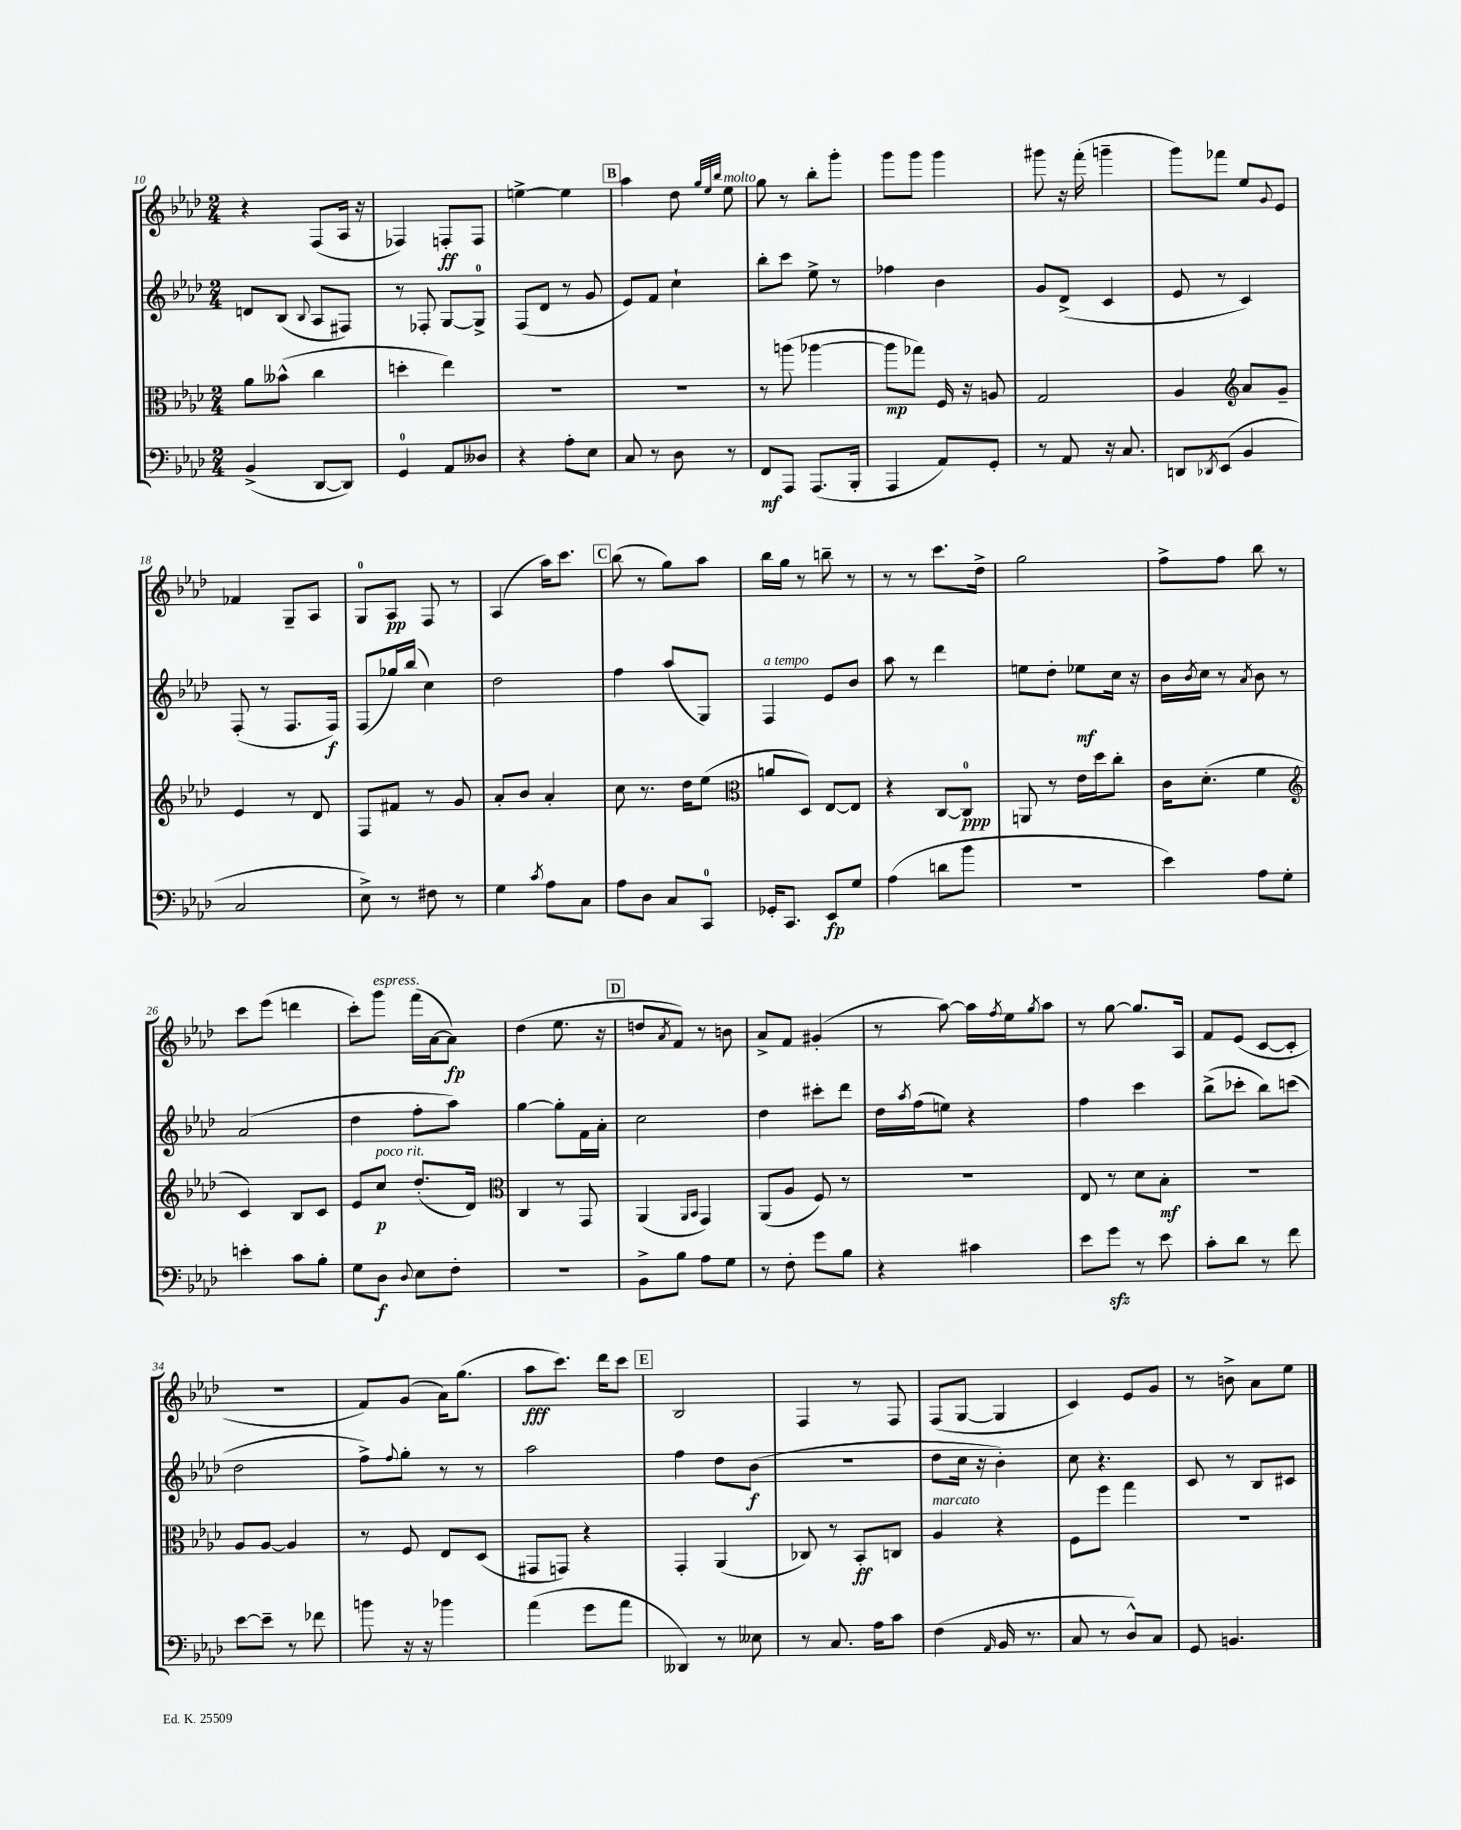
<<
\new StaffGroup <<
\new Staff = "s0" {
    \clef treble \key aes \major \numericTimeSignature \time 2/4
    r4 f8( aes16 r16 |
    fes4) f8-.\ff f8 |
    e''4~-> e''4 |
    \mark \markup { \box "B" } aes''4 des''8 \grace { g''32 ees''32 bes''32 } ees''8^\markup { \italic "molto" } |
    g''8 r8 bes''8-. g'''8-. |
    g'''8 g'''8 g'''4 |
    gis'''8 r16 f'''16-.( g'''4-- |
    g'''8) fes'''8 ees''8 \appoggiatura { g'8 } ees'8 |
    fes'4 g8-- aes8 |
    g8-0 aes8\pp f8 r8 |
    aes4( aes''16) c'''8. |
    \mark \markup { \box "C" } bes''8( r8 g''8) aes''8 |
    bes''16 g''16 r8 b''8-- r8 |
    r8 r8 c'''8. des''16-> |
    g''2 |
    f''8-> f''8 bes''8 r8 |
    c'''8 ees'''8( d'''4 |
    c'''8-.) g'''8^\markup { \italic "espress." } f'''16( aes'16~ aes'8\fp) |
    des''4( ees''8. r16 |
    \mark \markup { \box "D" } d''8 \acciaccatura { aes'8 } f'8) r8 b'8 |
    aes'8-> f'8 gis'4-.( |
    r8 aes''8~) aes''16 \acciaccatura { f''8 } ees''16 \acciaccatura { g''8 } aes''8 |
    r8 g''8~ g''8. aes16 |
    f'8 ees'8( c'8~ c'8-. |
    r2 |
    f'8) g'8( aes'16) g''8.( |
    aes''8\fff c'''8.) des'''16 c'''8 |
    \mark \markup { \box "E" } bes2 |
    f4 r8 f8 |
    f8( g8~ g4 |
    c'4) ees'8 g'8 |
    r8 b'8-> aes'8 ees''8 \bar "|." |
}
\new Staff = "s1" {
    \clef treble \key aes \major \numericTimeSignature \time 2/4
    d'8 bes8( \appoggiatura { bes8 } aes8 fis8) |
    r8 fes8-. g8~ g8-0-> |
    f8( des'8 r8 g'8 |
    \mark \markup { \box "B" } ees'8) f'8 c''4-! |
    bes''8-. c'''8 ees''8-> r8 |
    fes''4 bes'4 |
    g'8 des'8->( c'4 |
    ees'8 r8 c'4) |
    f8-.( r8 f8. f16\f) |
    f8( ges''16) bes''16( c''4) |
    des''2 |
    \mark \markup { \box "C" } f''4 aes''8( g8) |
    f4^\markup { \italic "a tempo" } ees'8 bes'8 |
    aes''8 r8 des'''4 |
    e''8 des''8-. ees''8\mf c''16 r16 |
    bes'16 \acciaccatura { bes'8 } c''16 r8 \acciaccatura { aes'8 } bes'8 r8 |
    aes'2( |
    des''4 f''8-. aes''8) |
    g''4~ g''8-. f'16 aes'16-. |
    \mark \markup { \box "D" } c''2 |
    des''4 cis'''8-. des'''8 |
    des''16 \acciaccatura { aes''8 } f''16( e''8) r4 |
    f''4 c'''4 |
    bes''8->( ces'''8-. bes''8) c'''8( |
    des''2 |
    f''8->) \appoggiatura { f''8 } g''8-. r8 r8 |
    aes''2 |
    \mark \markup { \box "E" } f''4 des''8 bes'8\f( |
    r2 |
    des''8 c''16 r16 bes'4-.) |
    c''8 r4. |
    c'8 r8 bes8 cis'8 \bar "|." |
}
\new Staff = "s2" {
    \clef alto \key aes \major \numericTimeSignature \time 2/4
    aes'8 beses'8-^( c''4 |
    d''4-. ees''4) |
    R2 |
    \mark \markup { \box "B" } R2 |
    r8 a''8( aes''4~ |
    aes''8\mp ges''8) f16 r16 a8 |
    g2 |
    aes4 \clef treble aes'8 g'8-- |
    ees'4 r8 des'8 |
    f8 fis'8 r8 g'8 |
    aes'8-. bes'8 aes'4-. |
    \mark \markup { \box "C" } c''8 r8. des''16 ees''8( |
    \clef alto a'8 des8) ees8~ ees8 |
    r4 c8~ c8-0\ppp |
    a,8 r8 ees'16 des''16 c''8-. |
    c'16 des'8.-.( f'4 |
    \clef treble c'4) bes8 c'8 |
    ees'8 c''8\p^\markup { \italic "poco rit." } des''8.-.( des'16) |
    \clef alto c4 r8 g,8 |
    \mark \markup { \box "D" } aes,4( \grace { aes,16 bes,16 } g,4) |
    aes,8( aes8 f8) r8 |
    R2 |
    ees8 r8 des'8 bes8-.\mf |
    R2 |
    aes8 aes8~ aes4 |
    r8 f8 ees8 des8( |
    gis,8 g,8) r4 |
    \mark \markup { \box "E" } g,4-. aes,4( |
    ces8) r8 bes,8-.\ff c8 |
    aes4^\markup { \italic "marcato" } r4 |
    f8 f''8 g''4 |
    R2 \bar "|." |
}
\new Staff = "s3" {
    \clef bass \key aes \major \numericTimeSignature \time 2/4
    bes,4->( des,8~ des,8) |
    g,4-0 aes,8 deses8 |
    r4 aes8-. ees8 |
    \mark \markup { \box "B" } c8 r8 des8 r8 |
    f,8\mf aes,,8 aes,,8.( bes,,16-. |
    aes,,4 aes,8) g,8-. |
    r8 aes,8 r16 c8. |
    d,8 \acciaccatura { des,8 } ees,8( bes,4 |
    c2 |
    ees8->) r8 fis8 r8 |
    g4 \acciaccatura { c'8 } aes8 c8 |
    \mark \markup { \box "C" } aes8 des8 c8 c,8-0 |
    ges,16-. c,8. ees,8\fp g8 |
    aes4( d'8 bes'8 |
    r2 |
    ees'4) aes8 g8-. |
    e'4-. c'8 bes8-. |
    g8 des8\f \appoggiatura { des8 } ees8 f8-. |
    R2 |
    \mark \markup { \box "D" } bes,8-> bes8 aes8 g8 |
    r8 f8-. g'8 bes8 |
    r4 cis'4 |
    ees'8 g'8\sfz r8 ees'8 |
    c'8-. des'8 r8 f'8 |
    ees'8~ ees'8-- r8 fes'8 |
    b'8 r16 r16 bes'4 |
    aes'4( g'8 aes'8 |
    \mark \markup { \box "E" } deses,4) r8 eeses8 |
    r8 c8. aes16 c'8 |
    f4( \grace { aes,16 } bes,16 r8. |
    c8 r8 des8-^) c8 |
    g,8 b,4. \bar "|." |
}
>>
>>
\layout { \context { \Score currentBarNumber = #10 } }
